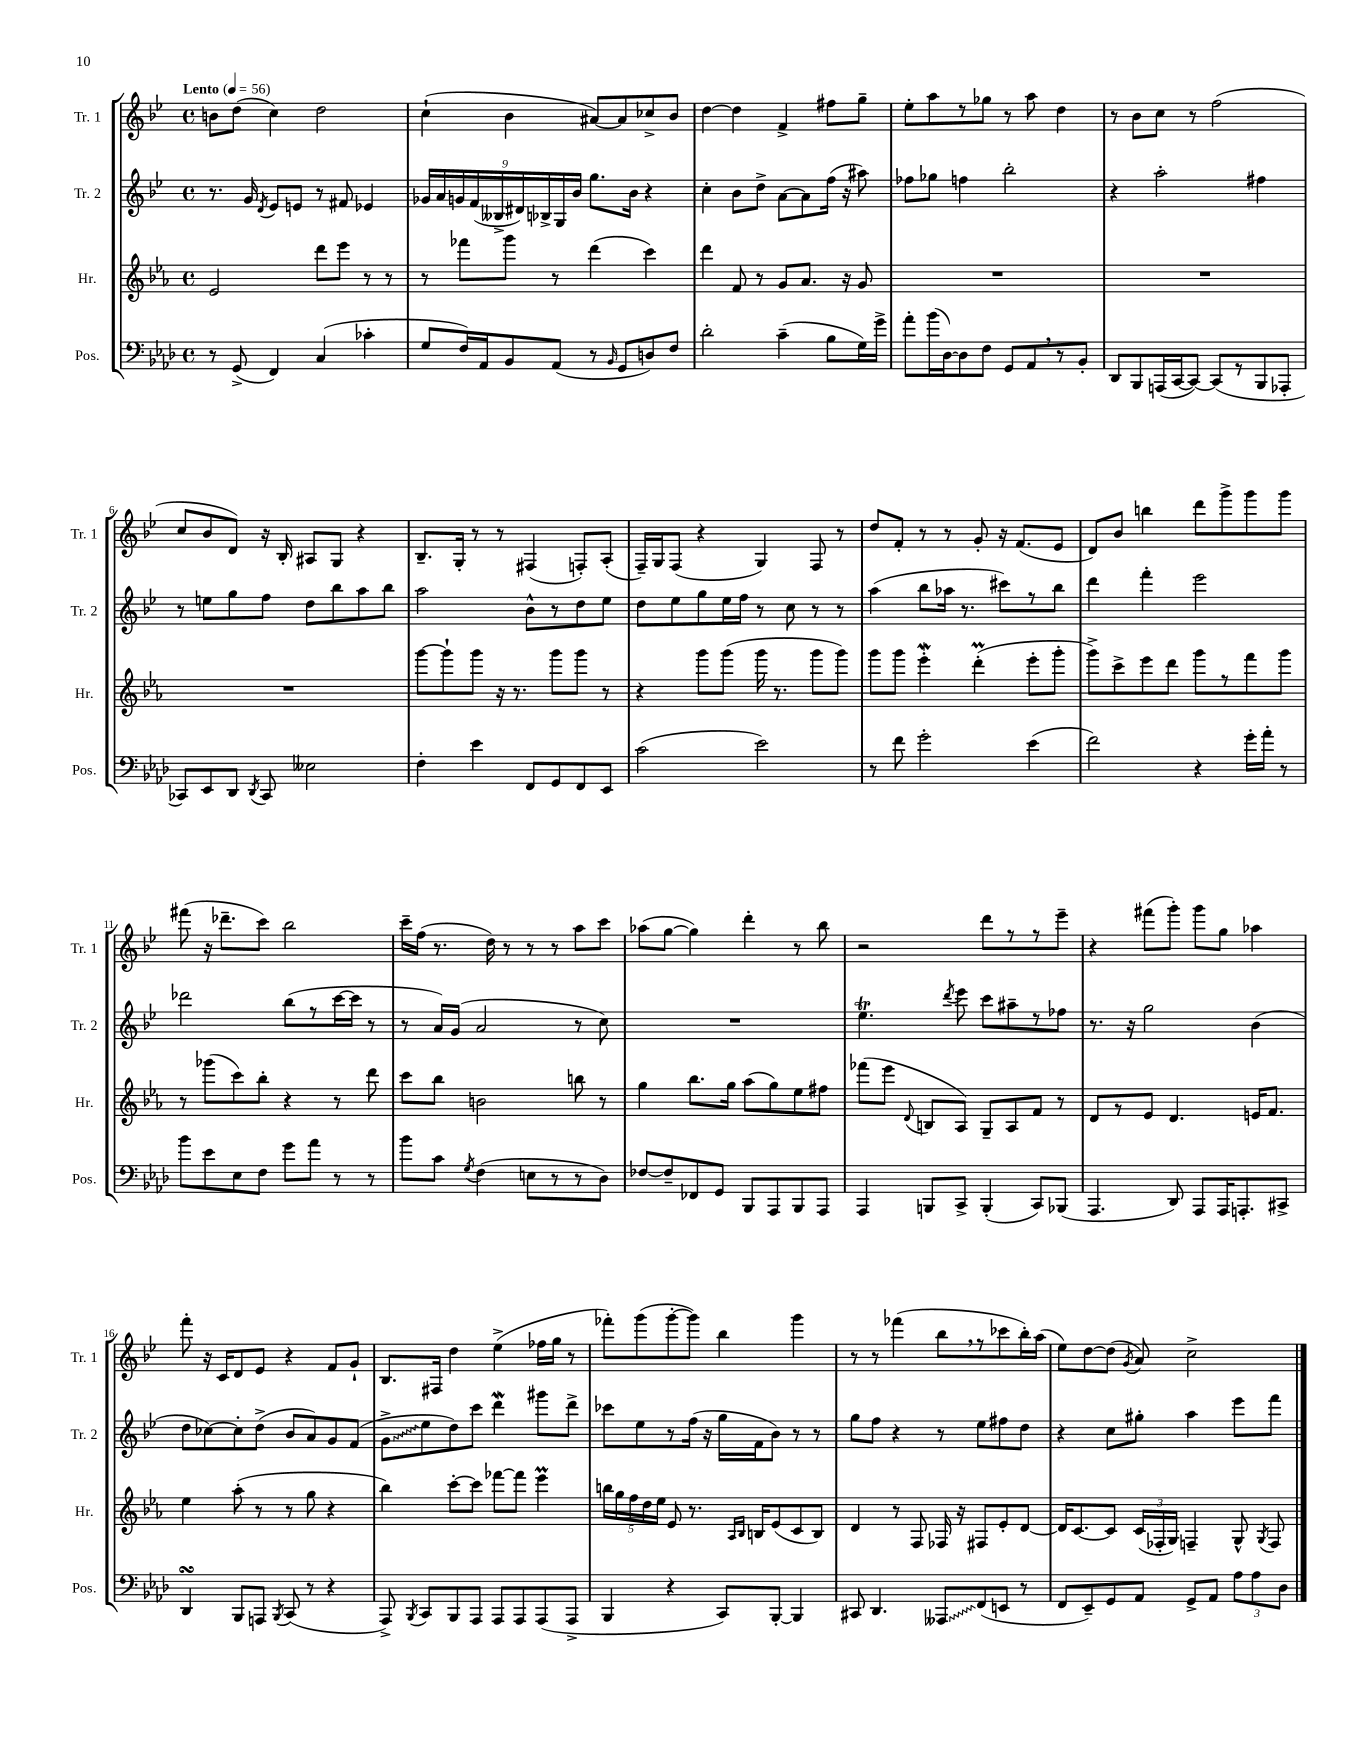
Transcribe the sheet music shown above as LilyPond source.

<<
\new StaffGroup <<
\new Staff = "s0" \with { instrumentName = "Tr. 1" shortInstrumentName = "Tr. 1" } {
    \clef treble \key bes \major \defaultTimeSignature \time 4/4 \tempo "Lento" 4 = 56
    \autoBeamOff b'8[ d''8]( c''4) d''2 |
    c''4-!( bes'4 ais'8[~) ais'8 ces''8-> bes'8] |
    d''4~ d''4 f'4-> fis''8[ g''8]-- |
    ees''8[-. a''8 r8 ges''8] r8 a''8 d''4 |
    r8 bes'8[ c''8] r8 f''2( |
    c''8[ bes'8 d'8]) r16 bes16-. ais8[ g8] r4 |
    bes8.[-- g16]-. r8 r8 fis4( f8[-.) a8]-.( |
    f16[--) g16 f8]( r4 g4) f8 r8 |
    d''8[ f'8]-. r8 r8 g'8-. r16 f'8.[( ees'8] |
    d'8[) bes'8] b''4 d'''8[ g'''8-> g'''8 g'''8] |
    fis'''8( r16 des'''8.[-- c'''8]) bes''2 |
    c'''16[-- f''16]( r8. d''16) r8 r8 r8 a''8[ c'''8] |
    aes''8[( g''8]~ g''4) d'''4-. r8 bes''8 |
    r2 d'''8[ r8 r8 ees'''8]-- |
    r4 fis'''8[( g'''8]-.) g'''8[ g''8] aes''4 |
    f'''8-. r16 c'16[ d'8 ees'8] r4 f'8[ g'8]-! |
    bes8.[ fis16] d''4 ees''4->( fes''16[ g''16] r8 |
    fes'''8[-.) g'''8( g'''8~-. g'''8]) bes''4 g'''4 |
    r8 r8 fes'''4( bes''8[ \breathe r8 ces'''8 bes''16-.) a''16]( |
    ees''8[) d''8~ d''8]( \acciaccatura { g'8 } a'8) c''2-> \bar "|." |
}
\new Staff = "s1" \with { instrumentName = "Tr. 2" shortInstrumentName = "Tr. 2" } {
    \clef treble \key bes \major \defaultTimeSignature \time 4/4
    \autoBeamOff r8. g'16 \acciaccatura { d'8 } ees'8[ e'8] r8 fis'8 ees'4 |
    \tuplet 9/8 { ges'16[ a'16 g'16 f'16( beses16-> dis'16) bes16-> g16 bes'16] } g''8.[ bes'16] r4 |
    c''4-. bes'8[ d''8]-> a'8[~ a'8 f''16]( r16 ais''8) |
    fes''8[ ges''8] f''4 bes''2-. |
    r4 a''2-. fis''4 |
    r8 e''8[ g''8 f''8] d''8[ bes''8 a''8 bes''8] |
    a''2 bes'8[-^ r8 d''8 ees''8] |
    d''8[ ees''8 g''8 ees''16 f''16] r8 c''8 r8 r8 |
    a''4( bes''8[ aes''16] r8. cis'''8[) r8 bes''8] |
    d'''4 f'''4-. ees'''2 |
    des'''2 bes''8[( r8 c'''16~ c'''16] r8 |
    r8 a'16[) g'16]( a'2 r8 c''8) |
    R1 |
    ees''4.\trill \acciaccatura { d'''8 } ees'''8 c'''8[ ais''8-- r8 fes''8] |
    r8. r16 g''2 bes'4( |
    d''8[ ces''8~) ces''8-. d''8]->( bes'8[ a'8) g'8 f'8]( |
    \once \override Glissando.style = #'zigzag g'8[->\glissando ees''8 d''8) c'''8] d'''4\mordent gis'''8[ d'''8]-> |
    ces'''8[ ees''8 r8 f''16]( r16 g''16[ f'16 bes'8]) r8 r8 |
    g''8[ f''8] r4 r8 ees''8[ fis''8 d''8] |
    r4 c''8[ gis''8]-. a''4 ees'''8[ f'''8] \bar "|." |
}
\new Staff = "s2" \with { instrumentName = "Hr." shortInstrumentName = "Hr." } {
    \clef treble \key ees \major \defaultTimeSignature \time 4/4
    \autoBeamOff ees'2 d'''8[ ees'''8] r8 r8 |
    r8 fes'''8[ g'''8] r8 d'''4( c'''4) |
    d'''4 f'8 r8 g'8[ aes'8.] r16 g'8 |
    R1 |
    R1 |
    R1 |
    g'''8[~ g'''8-! g'''8] r16 r8. g'''8[ g'''8] r8 |
    r4 g'''8[ g'''8]( g'''16 r8. g'''8[ g'''8]) |
    g'''8[ g'''8] ees'''4-.\mordent d'''4-.\prall( ees'''8[-. g'''8]-. |
    g'''8[->) c'''8-> ees'''8 d'''8] g'''8[ r8 f'''8 g'''8] |
    r8 ges'''8[( c'''8) bes''8]-. r4 r8 d'''8 |
    c'''8[ bes''8] b'2 b''8 r8 |
    g''4 bes''8.[ g''16] aes''8[( g''8) ees''8 fis''8] |
    fes'''8[( ees'''8] \appoggiatura { d'8 } b8[ aes8]) g8[-- aes8 f'8] r8 |
    d'8[ r8 ees'8] d'4. e'16[ f'8.] |
    ees''4 aes''8-.( r8 r8 g''8 r4 |
    bes''4) c'''8[~-. c'''8] fes'''8[~ fes'''8] ees'''4\prall |
    \tuplet 5/4 { b''16[ g''16 f''16 d''16 ees''16] } ees'8 r8. \grace { aes16[ bes16] } b16[ ees'8( c'8 b8]) |
    d'4 r8 f8 fes16 r16 fis8[ ees'8-. d'8]~ |
    d'16[ c'8.~ c'8] \tuplet 3/2 { c'16[( fes16-. g16]) } f4-- g8-^ \acciaccatura { g8 } f8 \bar "|." |
}
\new Staff = "s3" \with { instrumentName = "Pos." shortInstrumentName = "Pos." } {
    \clef bass \key aes \major \defaultTimeSignature \time 4/4
    \autoBeamOff r8 g,8->( f,4) c4( ces'4-. |
    g8[ f16) aes,16 bes,8 aes,8]( r8 \grace { bes,16 } g,8[ d8) f8] |
    des'2-. c'4--( bes8[ g16) g'16]-> |
    aes'8[-. bes'16( des16~) des8 f8] g,8[ aes,8 \breathe r8 bes,8]-. |
    des,8[ bes,,8 a,,16( c,16~ c,8]~) c,8[( r8 bes,,8 aes,,8]-. |
    ces,8[) ees,8 des,8] \acciaccatura { des,8 } ces,8 eeses2 |
    f4-. ees'4 f,8[ g,8 f,8 ees,8] |
    c'2( ees'2) |
    r8 f'8 g'2-. ees'4( |
    f'2) r4 g'16[-. aes'16]-. r8 |
    bes'8[ ees'8 ees8 f8] g'8[ aes'8] r8 r8 |
    bes'8[ c'8] \acciaccatura { g8 } f4( e8[ r8 r8 des8]) |
    fes8[~ fes8-- fes,8 g,8] bes,,8[ aes,,8 bes,,8 aes,,8] |
    aes,,4 b,,8[ c,8]-> b,,4-.( c,8[) bes,,8]( |
    aes,,4. des,8) aes,,8[ aes,,16 a,,8.-. cis,8]-> |
    des,4\turn bes,,8[ a,,8] \acciaccatura { bes,,8 } c,8( r8 r4 |
    aes,,8->) \acciaccatura { bes,,8 } c,8[ bes,,8 aes,,8] aes,,8[ aes,,8 aes,,8( aes,,8]-> |
    bes,,4 r4 c,8[) bes,,8]~-. bes,,4 |
    cis,8 des,4. \once \override Glissando.style = #'zigzag aeses,,8[\glissando f,8( e,8] r8 |
    f,8[ ees,8--) g,8 aes,8] g,8[-> aes,8] \tuplet 3/2 { aes8[ aes8 des8] } \bar "|." |
}
>>
>>
